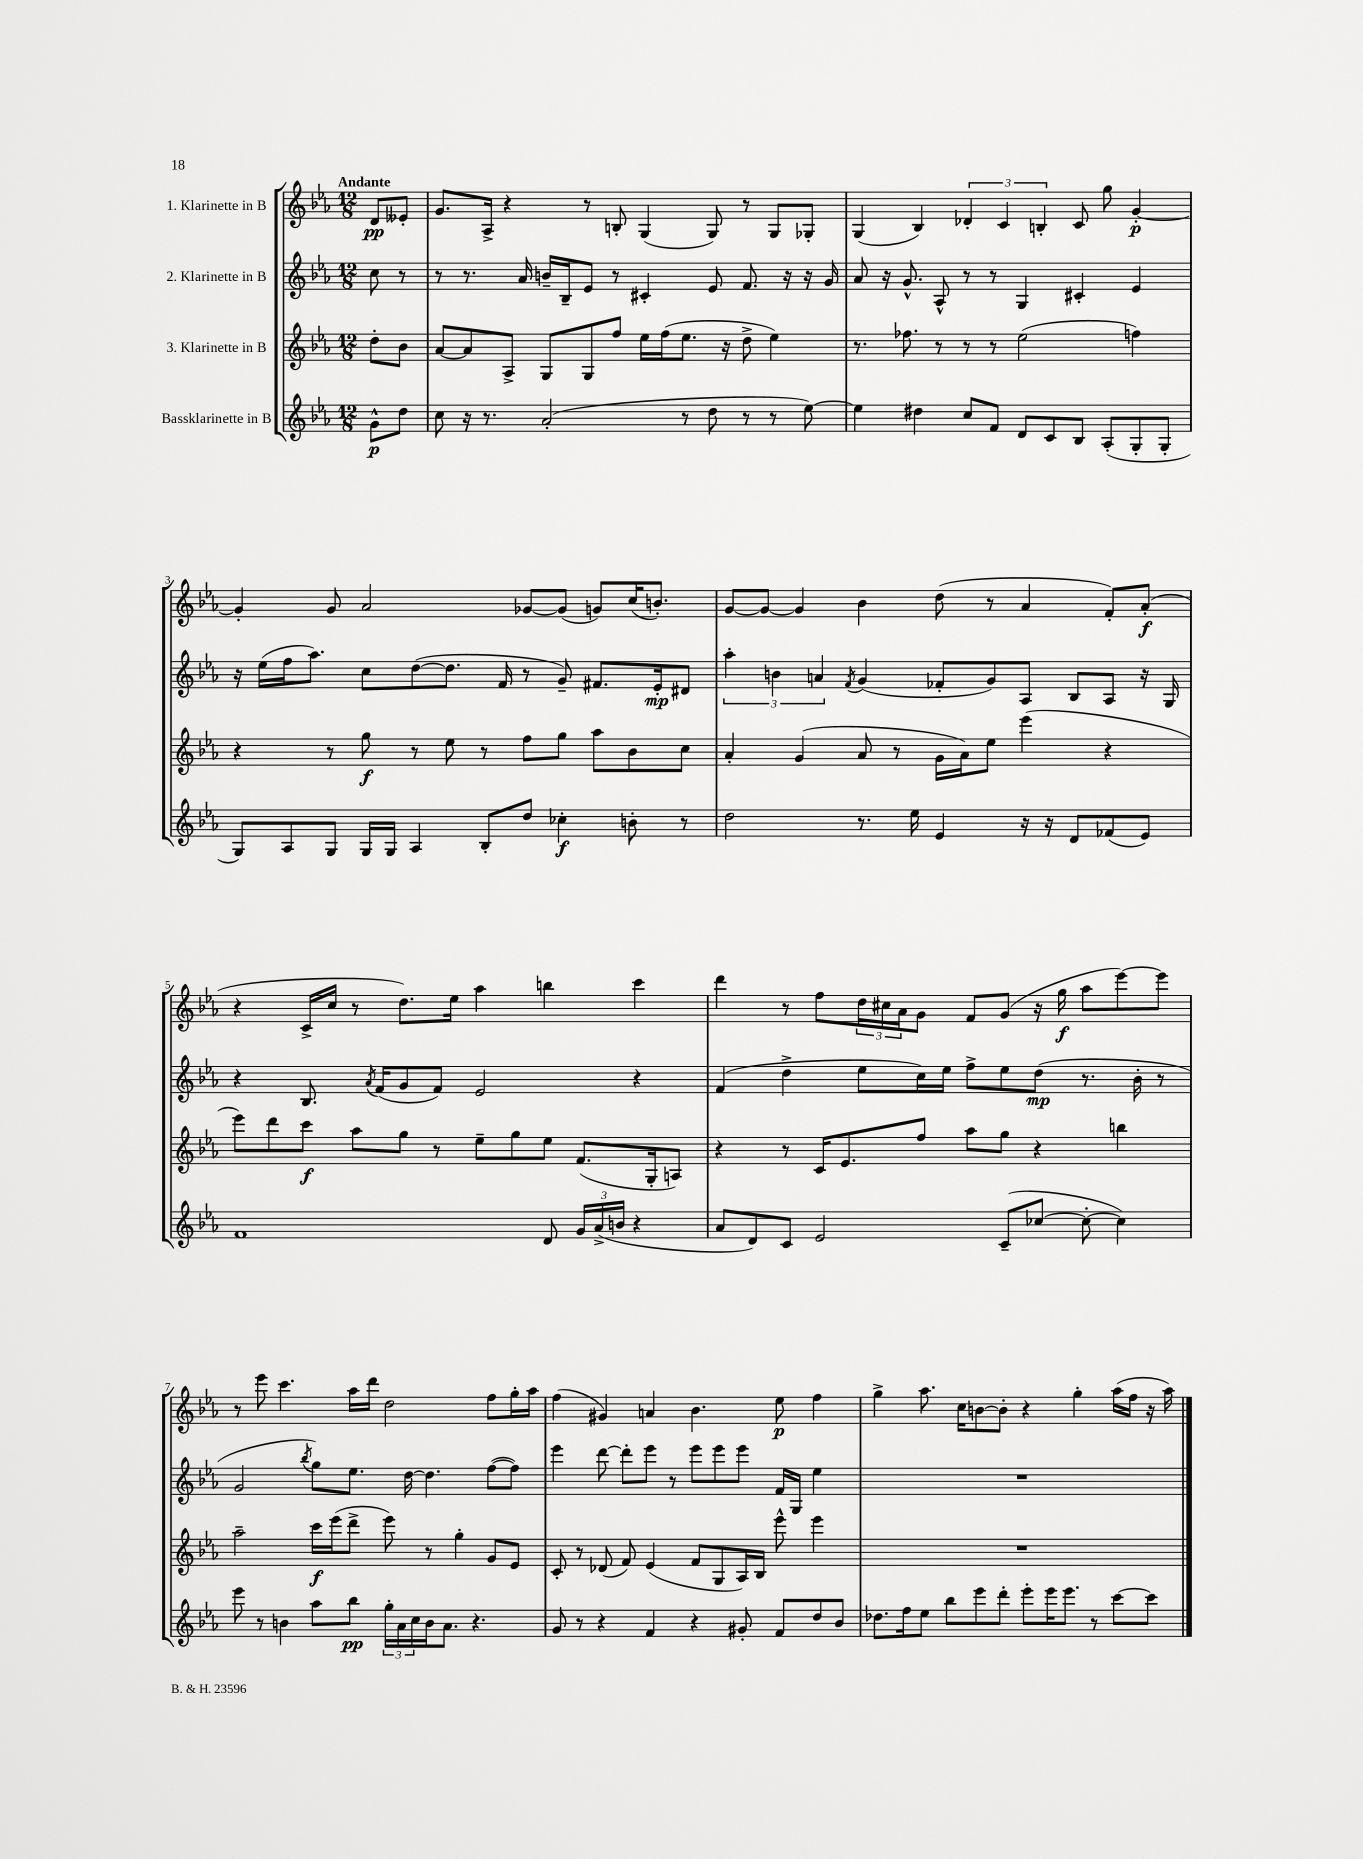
<<
\new StaffGroup <<
\new Staff = "s0" \with { instrumentName = "1. Klarinette in B" } {
    \clef treble \key ees \major \numericTimeSignature \time 12/8 \partial 4 \tempo "Andante"
    d'8\pp eeses'8-. |
    g'8. aes16-> r4 r8 b8-. g4( g8) r8 g8 ges8-. |
    g4( bes4) \tuplet 3/2 { des'4-. c'4 b4-. } c'8 g''8 g'4~-.\p |
    g'4-. g'8 aes'2 ges'8~ ges'8( g'8) c''16( b'8.-.) |
    g'8~ g'8~ g'4 bes'4 d''8( r8 aes'4 f'8-.) aes'8-.\f( |
    r4 c'16-> c''16 r8 d''8.) ees''16 aes''4 b''4 c'''4 |
    d'''4 r8 f''8 \tuplet 3/2 { d''16 cis''16 aes'16 } g'8 f'8 g'8( r16 g''16\f aes''8 ees'''8~) ees'''8 |
    r8 ees'''8 c'''4. aes''16 d'''16 d''2 f''8 g''16-. aes''16 |
    f''4( gis'4) a'4 bes'4. ees''8\p f''4 |
    g''4-> aes''8. c''16 b'8~ b'8-. r4 g''4-. aes''16( f''16 r16 aes''16) \bar "|." |
}
\new Staff = "s1" \with { instrumentName = "2. Klarinette in B" } {
    \clef treble \key ees \major \numericTimeSignature \time 12/8 \partial 4
    c''8 r8 |
    r8 r8. aes'16 b'16-- bes16-- ees'8 r8 cis'4-. ees'8 f'8. r16 r16 g'16 |
    aes'8 r16 g'8.-^ aes8-^ r8 r8 g4 cis'4-. ees'4 |
    r16 ees''16( f''16 aes''8.) c''8 d''8~( d''8. f'16 r8 g'8--) fis'8. ees'16-.\mp dis'8 |
    \tuplet 3/2 { aes''4-. b'4 a'4 } \acciaccatura { f'8 } g'4( fes'8-. g'8) aes8 bes8 aes8 r16 g16 |
    r4 bes8. \acciaccatura { aes'8 } f'16( g'8 f'8) ees'2 r4 |
    f'4( d''4-> ees''8 c''16) ees''16 f''8-> ees''8 d''8\mp( r8. bes'16-. r8 |
    g'2 \acciaccatura { bes''8 } g''8) ees''8. d''16~ d''4. f''8~( f''8) |
    ees'''4 d'''8~ d'''8-. ees'''8 r8 ees'''8 ees'''8 ees'''8 f'16 g16 ees''4 |
    R1. \bar "|." |
}
\new Staff = "s2" \with { instrumentName = "3. Klarinette in B" } {
    \clef treble \key ees \major \numericTimeSignature \time 12/8 \partial 4
    d''8-. bes'8 |
    aes'8~ aes'8 aes8-> g8 g8 f''8 ees''16 f''16( ees''8. r16 d''8-> ees''4) |
    r8. fes''8. r8 r8 r8 ees''2( f''4) |
    r4 r8 g''8\f r8 ees''8 r8 f''8 g''8 aes''8 bes'8 c''8 |
    aes'4-. g'4( aes'8 r8 g'16 aes'16) ees''8 ees'''4( r4 |
    ees'''8) d'''8 c'''8\f aes''8 g''8 r8 ees''8-- g''8 ees''8 f'8.( g16-. a8) |
    r4 r8 c'16 ees'8. f''8 aes''8 g''8 r4 b''4 |
    aes''2-- c'''16\f ees'''16( d'''8-> ees'''8) r8 g''4-. g'8 ees'8 |
    c'8-. r8 des'8( f'8) ees'4( f'8 g8 aes16) bes16 ees'''8-^ ees'''4 |
    R1. \bar "|." |
}
\new Staff = "s3" \with { instrumentName = "Bassklarinette in B" } {
    \clef treble \key ees \major \numericTimeSignature \time 12/8 \partial 4
    g'8-^\p d''8 |
    c''8 r16 r8. aes'2-.( r8 d''8 r8 r8 ees''8~) |
    ees''4 dis''4 c''8 f'8 d'8 c'8 bes8 aes8-.( g8-. g8-. |
    g8) aes8 g8 g16 g16 aes4 bes8-. d''8 ces''4-.\f b'8-. r8 |
    d''2 r8. ees''16 ees'4 r16 r16 d'8 fes'8( ees'8) |
    f'1 d'8 \tuplet 3/2 { g'16 aes'16->( b'16 } r4 |
    aes'8 d'8) c'8 ees'2 c'8--( ces''8~ ces''8~-. ces''4) |
    ees'''8 r8 b'4 aes''8 bes''8\pp \tuplet 3/2 { g''16-. aes'16 c''16 } b'16 aes'8. r4. |
    g'8 r8 r4 f'4 r4 gis'8-. f'8 d''8 bes'8 |
    des''8. f''16 ees''8 bes''8 ees'''8 d'''8-. ees'''8-. ees'''16 ees'''8. r8 c'''8~ c'''8 \bar "|." |
}
>>
>>
